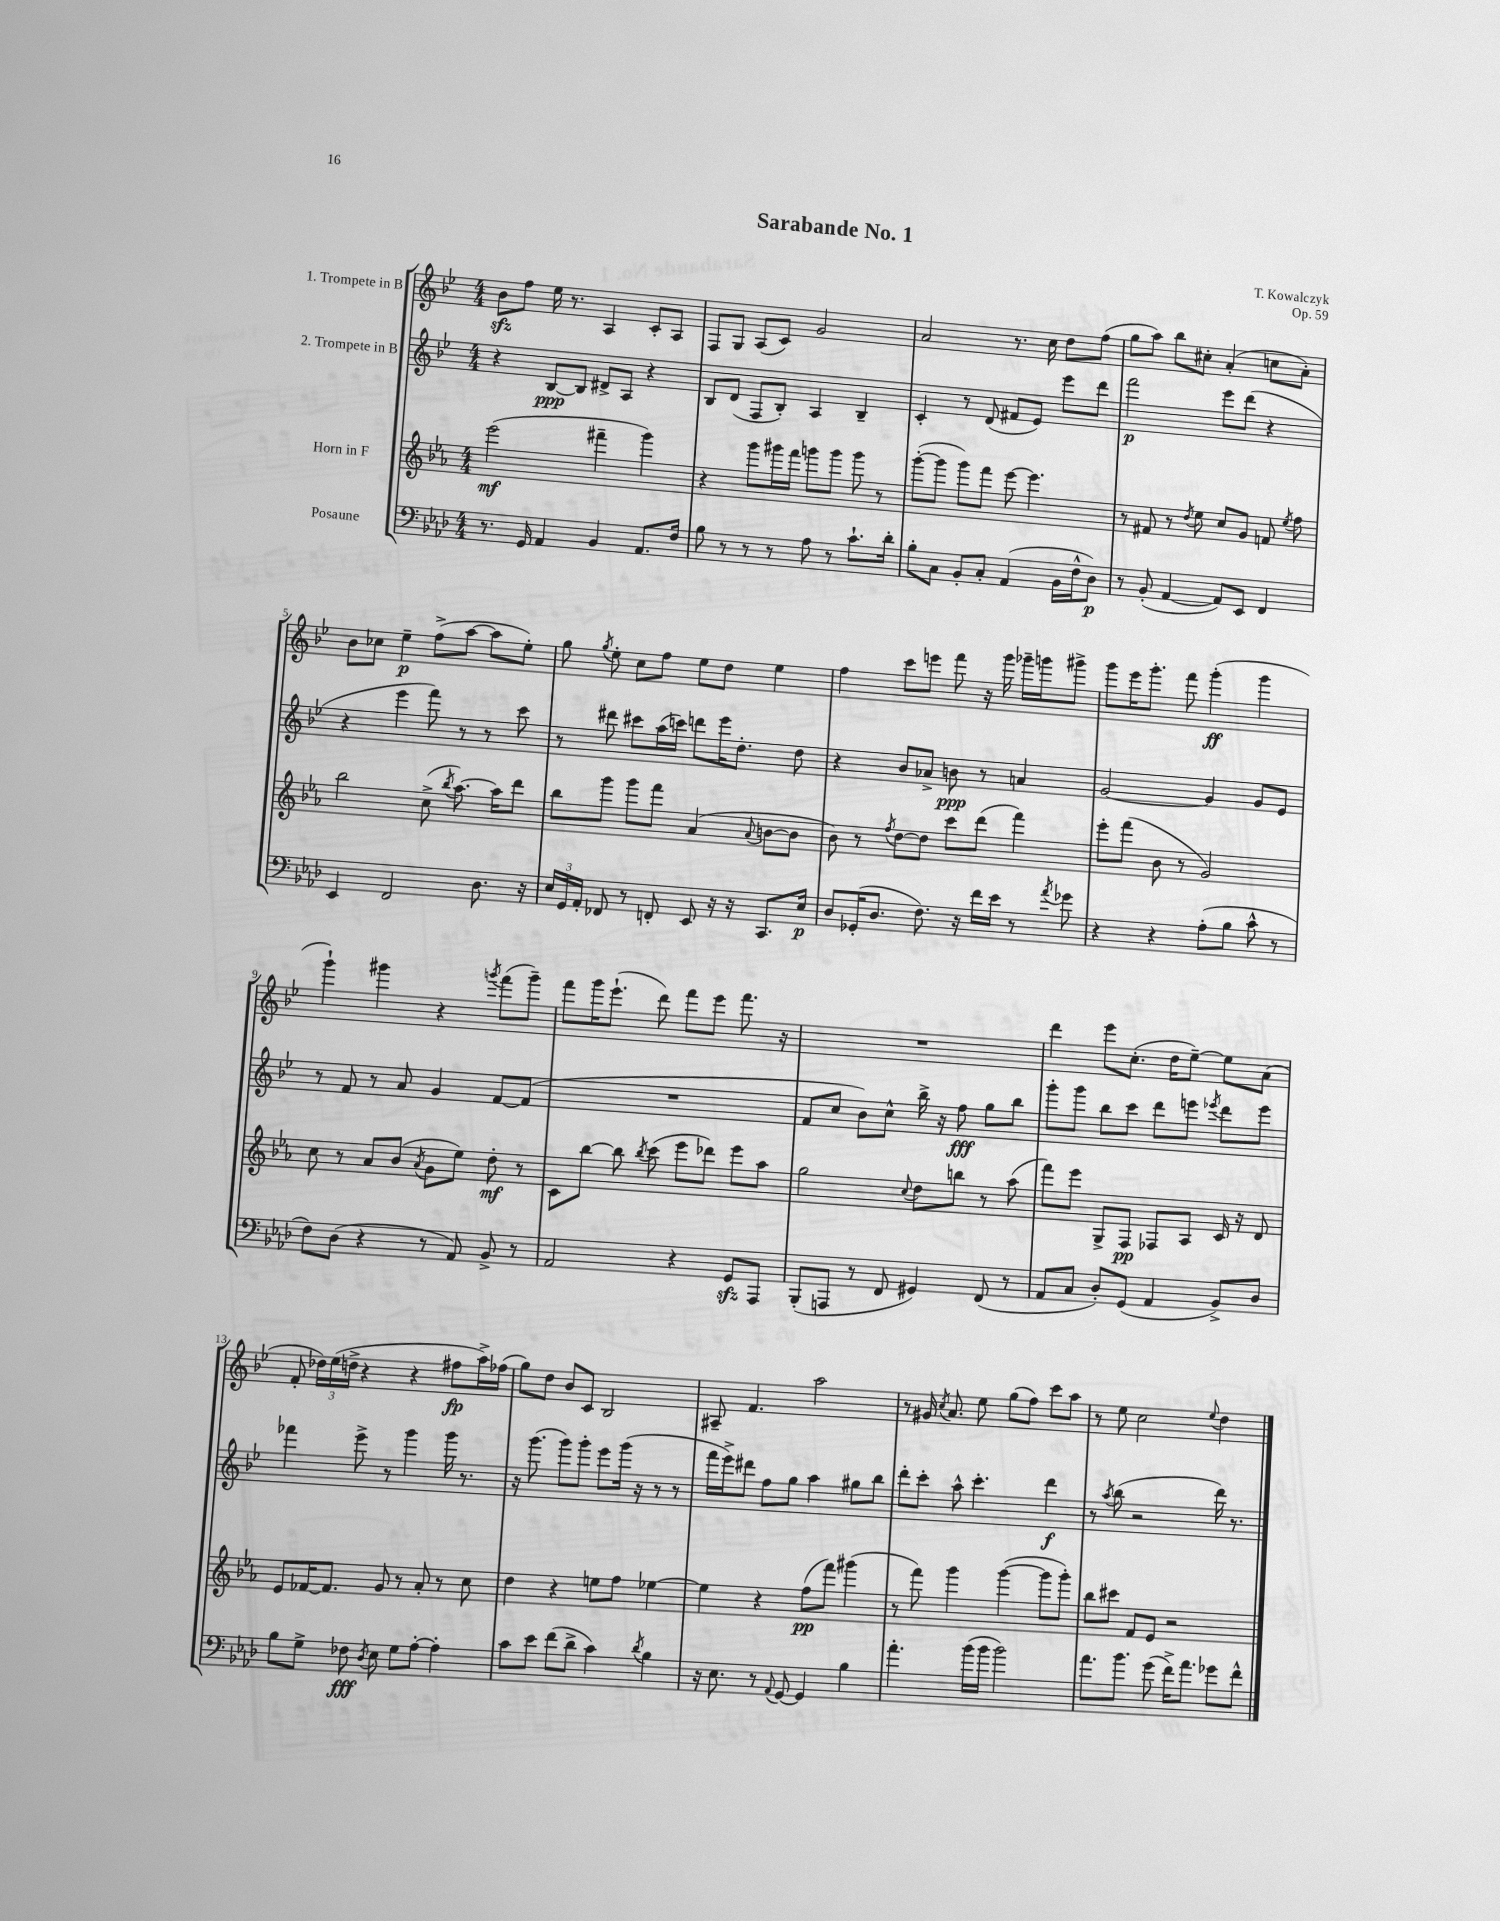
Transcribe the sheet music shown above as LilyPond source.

\header { title = "Sarabande No. 1" composer = "T. Kowalczyk" opus = "Op. 59" }
<<
\new StaffGroup <<
\new Staff = "s0" \with { instrumentName = "1. Trompete in B" } {
    \clef treble \key bes \major \numericTimeSignature \time 4/4
    \autoBeamOff bes'8[\sfz f''8] ees''16 r8. a4 c'8[-. a8] |
    f8[ g8] a8[( c'8]) g'2 |
    a'2 r8. c''16 d''8[ f''8]( |
    g''8[ a''8]) bes''8[ cis''8]-. a'4-.( c''8[ a'8]-.) |
    bes'8[ ces''8] ees''4--\p f''8[->( a''8]~ a''8[ ees''8]-.) |
    g''8 \acciaccatura { g''8 } ees''8-. c''8[ f''8] ees''8[ d''8] ees''4 |
    f''4 c'''8[ e'''8] f'''8 r16 g'''16 ges'''16[-- g'''16 gis'''8]-> |
    g'''8[ ees'''16 g'''8.]-. f'''8 g'''4-.\ff( g'''4 |
    g'''4-!) gis'''4 r4 \acciaccatura { g'''8 } f'''8[( g'''8]--) |
    f'''8[ g'''16 ees'''8.]-!( d'''8) f'''8[ ees'''8] f'''8. r16 |
    R1 |
    d'''4 ees'''8[ c''8.]-.( d''16[ ees''8]~--) ees''8[ a'8]( |
    f'8-. \tuplet 3/2 { des''16[) ees''16( d''16]-> } r4 r4 fis''8[\fp a''16->) fes''16]( |
    g''8[) d''8] bes'8[ c'8] bes2 |
    ais8-- f'4. a''2 |
    r8 gis'16 \acciaccatura { c''8 } a'8. ees''8 g''8[( f''8]) c'''8[ a''8] |
    r8 ees''8 c''2 \appoggiatura { ees''8 } d''4 \bar "|." |
}
\new Staff = "s1" \with { instrumentName = "2. Trompete in B" } {
    \clef treble \key bes \major \numericTimeSignature \time 4/4
    \autoBeamOff r4 bes8[~\ppp bes8] dis'8[-> a8] r4 |
    bes8[ d'8]( f8[ bes8]-.) a4 bes4-- |
    c'4-. r8 d'8( fis'8[ ees'8]) ees'''8[ d'''8] |
    f'''2\p ees'''8[ d'''8]( r4 |
    r4 ees'''4 f'''8) r8 r8 c'''8 |
    r8 dis'''8 cis'''8[ a''16( c'''16]) d'''8[ ees'''16 d''8.]-. d''8 |
    r4 bes'8[ aes'8]-> b'8\ppp r8 a'4 |
    g'2~ g'4 g'8[ ees'8] |
    r8 f'8 r8 a'8 g'4 f'8[~ f'8]( |
    R1 |
    f'8[ c''8] bes'8[) c''8]-^ bes''16-> r16 f''8\fff g''8[ bes''8] |
    g'''8[-. g'''8] bes''8[ c'''8] d'''8[ e'''8] \acciaccatura { ees'''8 } d'''8[ ees'''8] |
    fes'''4 ees'''8-> r8 g'''4 g'''16 r8. |
    r16 g'''8.( g'''8[) g'''8]-. ees'''8[ g'''16]( r16 r8 r8 |
    f'''16[ ees'''16->) dis'''8] f''8[ g''8] a''4 gis''8[ bes''8] |
    d'''8[-. c'''8]-. a''8-^ c'''4.-. d'''4\f |
    r8 \acciaccatura { a''8 } bes''8( r2 d'''16) r8. \bar "|." |
}
\new Staff = "s2" \with { instrumentName = "Horn in F" } {
    \clef treble \key ees \major \numericTimeSignature \time 4/4
    \autoBeamOff ees'''2\mf( fis'''4-- g'''4) |
    r4 g'''8[ gis'''16 f'''16] g'''8[ g'''8] g'''8 r8 |
    g'''8[~-.( g'''8] g'''8[) f'''8] ees'''8~ ees'''4. |
    r8 fis'8 r8 \acciaccatura { d''8 } ees''8 c''8[ g'8] f'8 \acciaccatura { ees''8 } f''8 |
    bes''2 c''8->( \acciaccatura { bes''8 } aes''8.~) aes''16[ d'''8] |
    bes''8[ g'''8] g'''8[ f'''8] aes'4( \appoggiatura { aes'8 } b'8[~ b'8] |
    bes'8) r8 \acciaccatura { f''8 } d''8[~ d''8] c'''8[ d'''8]( f'''4) |
    ees'''8[-. f'''8]( bes'8 r8 g'2) |
    c''8 r8 aes'8[ bes'8]( \acciaccatura { aes'8 } g'8[ ees''8]) d''8-.\mf r8 |
    c'8[ bes''8]~ bes''8 \acciaccatura { bes''8 } c'''8( ees'''8[ des'''8]) ees'''8[ aes''8] |
    g''2 \appoggiatura { c''8 } d''8[ b''8] r8 aes''8( |
    f'''8[) ees'''8] g8[-> f8]\pp fes8[ aes8] c'16 r16 d'8 |
    ees'8[ fes'16~ fes'8.] g'8 r8 aes'8-. r8 c''8 |
    d''4 r4 e''8[ f''8] ees''4~ |
    ees''4 r4 f''8[\pp( f'''8]) gis'''4( |
    r8 f'''8) g'''4 g'''4~( g'''8[ g'''8]-.) |
    bes''8[ cis'''8] f'8[ ees'8] r2 \bar "|." |
}
\new Staff = "s3" \with { instrumentName = "Posaune" } {
    \clef bass \key aes \major \numericTimeSignature \time 4/4
    \autoBeamOff r8. g,16 aes,4 bes,4 aes,8.[ f16] |
    bes8 r8 r8 r8 aes8 r8 c'8.[-! des'16]-. |
    bes8[-. c8] bes,8[-. c8]-. aes,4( bes,16[ f16-^ des8]\p) |
    r8 bes,8-.( aes,4~ aes,8[) ees,8] f,4 |
    ees,4 f,2 des8. r16 |
    \tuplet 3/2 { ees16[ g,16 aes,16]-. } fes,8 r8 f,8-. ees,8 r16 r16 c,8.[ ees16]\p |
    des8[ ges,16-.( des8.] f8.) r16 f'16[ ees'16] r8 \acciaccatura { aes'8 } ges'8 |
    r4 r4 aes8[-.( bes8] c'8-^ r8 |
    f8[) des8]( r4 r8 aes,8) bes,8-> r8 |
    aes,2 r4 g,8[\sfz aes,,8] |
    bes,,8[-.( a,,8] r8 f,8 gis,4) f,8( r8 |
    aes,8[ c8] des8[-.) g,8]( aes,4 bes,8[->) des8] |
    bes8[ g8]-> fes8\fff \acciaccatura { des8 } ees8 g8[ aes8]~-. aes4-. |
    c'8[ ees'8] f'8[( des'8]-> c'4) \acciaccatura { des'8 } bes4 |
    r16 ees8. r8 \appoggiatura { aes,8 } g,8~ g,4 bes4 |
    aes'4.-. bes'16[( bes'16] bes'2) |
    aes'8.[ bes'8.] g'8( f'16[->) aes'8.] ges'8[ f'8]-^ \bar "|." |
}
>>
>>
